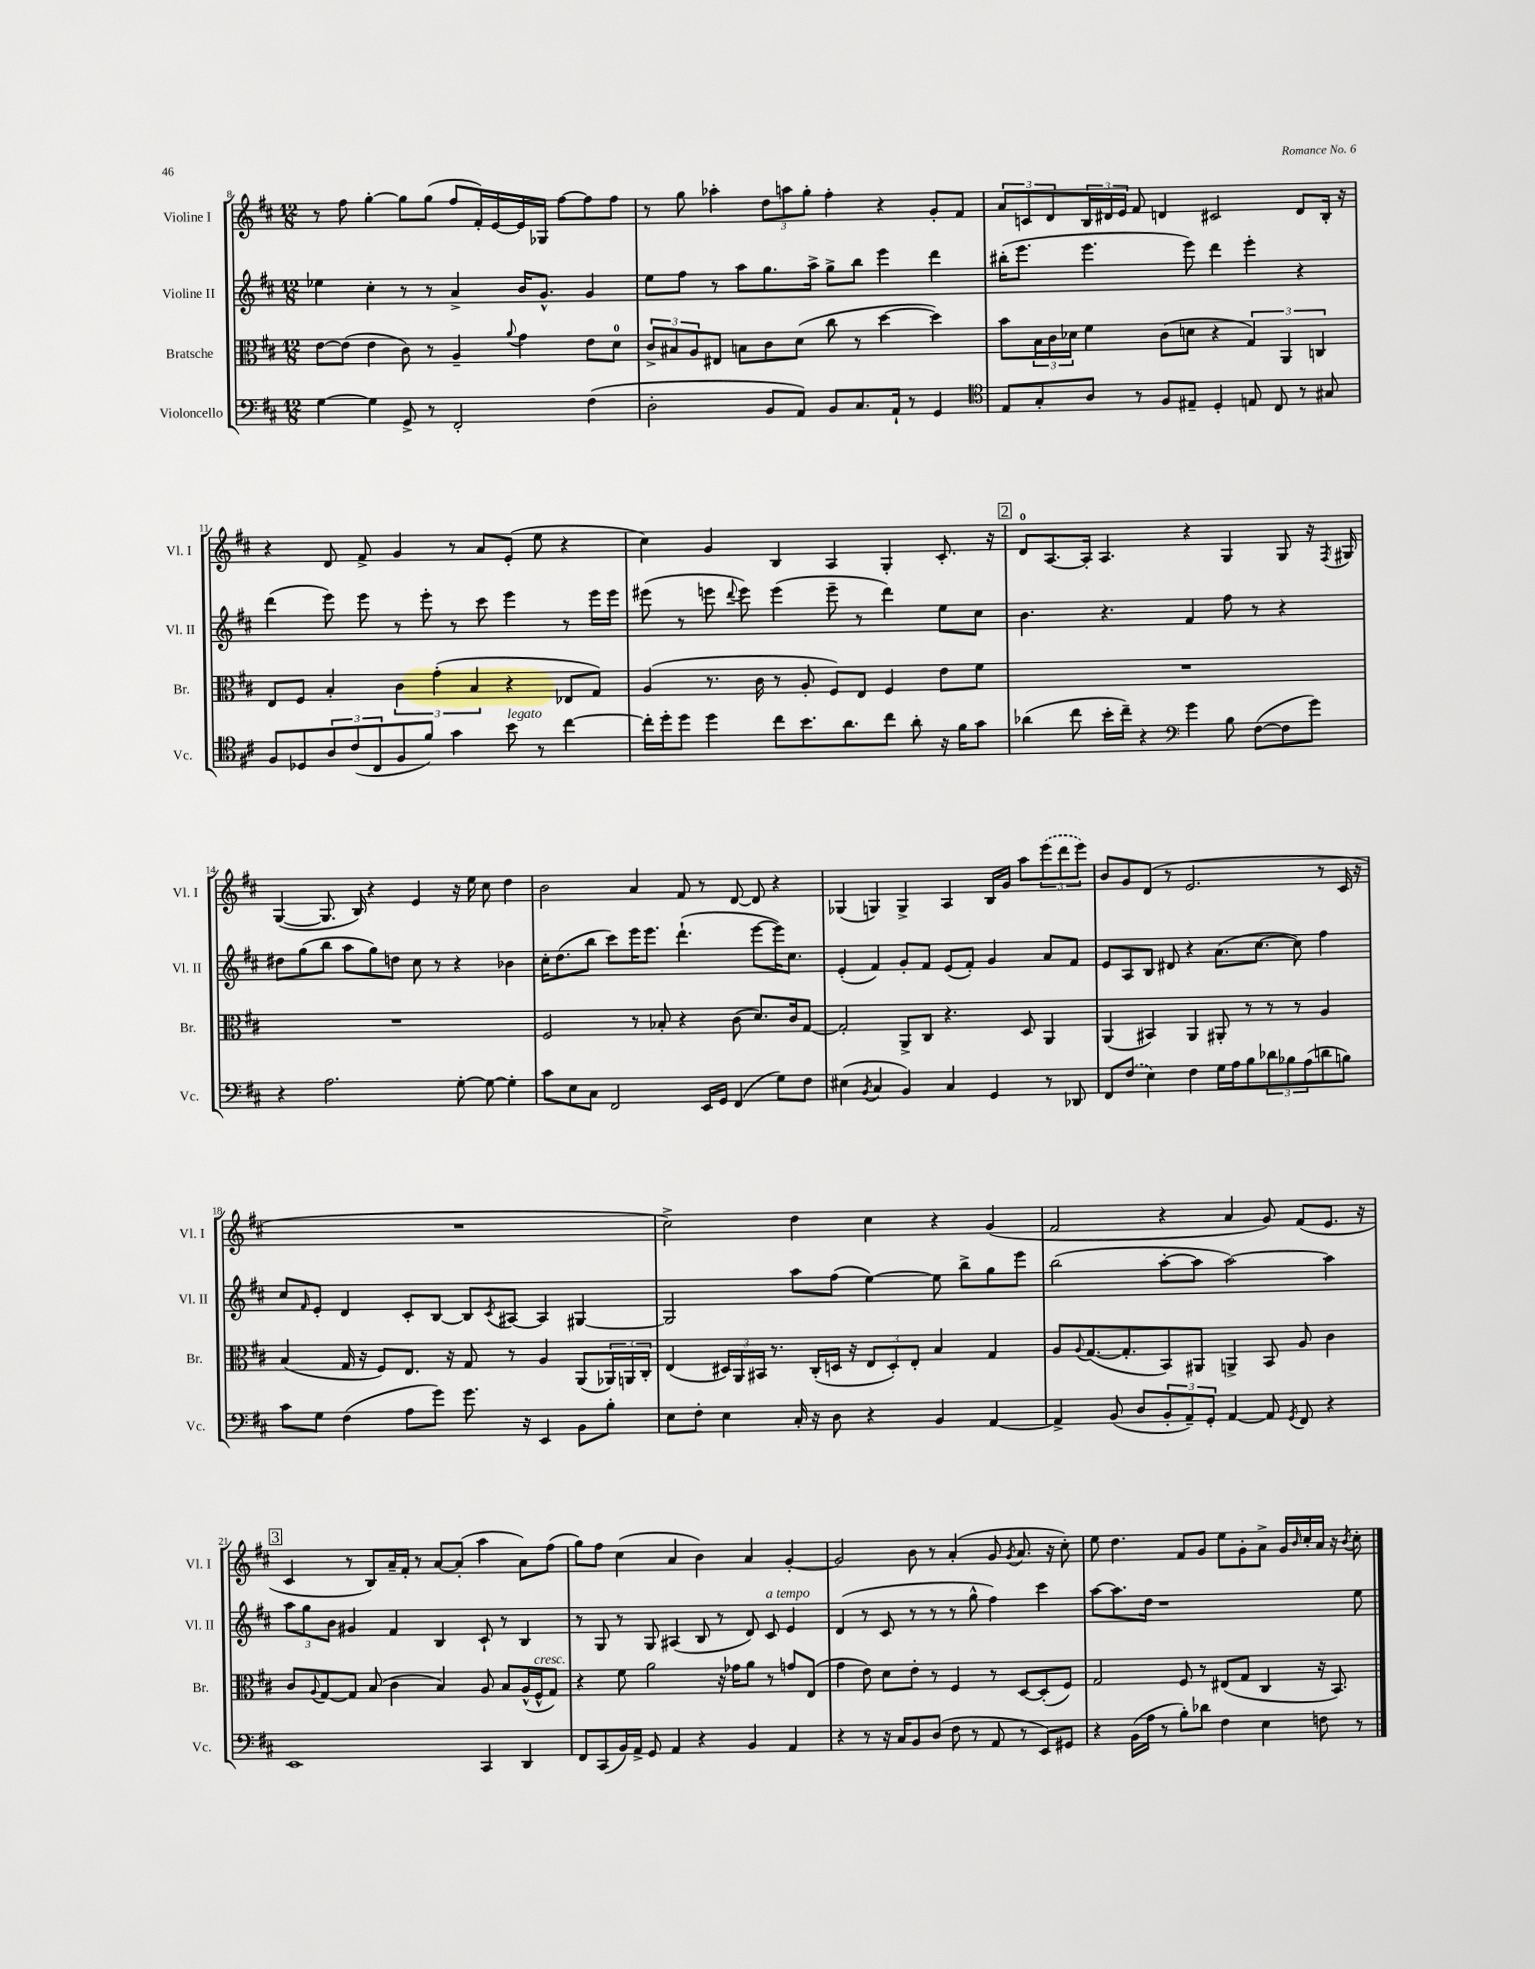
<<
\new StaffGroup <<
\new Staff = "s0" \with { instrumentName = "Violine I" shortInstrumentName = "Vl. I" } {
    \clef treble \key d \major \numericTimeSignature \time 12/8
    r8 fis''8 g''4~-. g''8 g''8( fis''8 fis'16-.) e'16~ e'16 ges16 fis''8~ fis''8 fis''8 |
    r8 g''8 aes''4-. \tuplet 3/2 { d''8 a''8 g''8-. } fis''4-. r4 g'8-. fis'8 |
    \tuplet 3/2 { a'8 c'8 d'8 } \tuplet 3/2 { b16 dis'16 e'16 } fis'8 d'4 cis'2 d'8 b16-. r16 |
    r4 d'8 fis'8-> g'4 r8 a'8 e'8-.( e''8 r4 |
    cis''4) g'4 b4 a4 g4-. cis'8.-. r16 |
    \mark \markup { \box "2" } d'8-0 a8.~ a16-. a4. r4 g4 g8 r16 \acciaccatura { fis8 } gis16 |
    g4~( g8. b16) r4 e'4 r16 e''16 cis''8 d''4 |
    b'2 a'4 fis'8 r8 d'8~ d'8 r4 |
    ges4( g4) g4-> a4 b16 g'16 a''8 \tuplet 3/2 { \once \slurDashed e'''8( d'''8 e'''8) } |
    b'8 g'8 d'8( r8 e'2. r8 cis'16 r16 |
    R1. |
    cis''2->) d''4 cis''4 r4 g'4( |
    fis'2 r4 a'4 g'8) fis'8( e'8. r16 |
    \mark \markup { \box "3" } cis'4 r8 b8) a'16-- fis'16-. r8 a'8~ a'8-.( a''4 a'8) fis''8( |
    g''8) fis''8 cis''4( a'4 b'4) a'4 g'4~-. |
    g'2 b'8 r8 a'4-.( g'8 \acciaccatura { g'8 } a'8. r16 cis''8-.) |
    e''8 d''4. fis'8 g'8 e''8 g'8-. a'8-> g'16 \grace { b'16 } cis''16-. a'16 r16 \acciaccatura { b'8 } cis''8-. \bar "|." |
}
\new Staff = "s1" \with { instrumentName = "Violine II" shortInstrumentName = "Vl. II" } {
    \clef treble \key d \major \numericTimeSignature \time 12/8
    ees''4 cis''4-. r8 r8 a'4-> b'16 g'8.-^ g'4 |
    e''8 fis''8 r8 a''8 g''8. a''16-> g''8-> b''8 e'''4 d'''4 |
    bis''16-.( e'''8. e'''4. e'''8) d'''4 e'''4-. r4 |
    d'''4( e'''8) e'''8 r8 e'''8-. r8 cis'''8 e'''4 r8 e'''16 e'''16 |
    eis'''8( r8 e'''8 \appoggiatura { d'''8 } e'''8) e'''4( e'''8-- r8 d'''4) e''8 cis''8 |
    \mark \markup { \box "2" } b'4. r4. fis'4 fis''8 r8 r4 |
    dis''8 g''8( b''8 a''8 g''8) d''8 cis''8 r8 r4 bes'4 |
    cis''16-. d''8.( b''8 cis'''8) e'''16 e'''8. d'''4.-!( e'''8~ e'''16) cis''8. |
    e'4-.( fis'4) g'8-. fis'8 e'8( fis'8-.) g'4 a'8 fis'8 |
    e'8 a8 b8 dis'8 r4 a'8.( cis''8.~ cis''8) fis''4 |
    cis''8 \grace { fis'16 } e'8-. d'4 cis'8-. b8~ b8 \acciaccatura { cis'8 } ais8~ ais4 gis4~ |
    gis2 a''8 fis''8( e''4~) e''8 b''8-> g''8 e'''8 |
    b''2( a''8~-. a''8 a''2~) a''4 |
    \mark \markup { \box "3" } \tuplet 3/2 { a''8 g''8 b'8 } gis'4 fis'4 b4 cis'8-! r8 b4 |
    r8 g8 r8 g8 ais4( b8 r8 d'8) cis'8^\markup { \italic "a tempo" } e'4 |
    d'4( r8 cis'8 r8 r8 r8 g''8-^ fis''4) cis'''4 |
    a''8~ a''8. d''16 r1 e''8 \bar "|." |
}
\new Staff = "s2" \with { instrumentName = "Bratsche" shortInstrumentName = "Br." } {
    \clef alto \key d \major \numericTimeSignature \time 12/8
    e'8~ e'8( e'4 cis'8) r8 a4-- \appoggiatura { a'8 } g'4 e'8 d'8-0 |
    \tuplet 3/2 { cis'8-> bis8 a8 } eis8 b8 cis'8 d'8( cis''8 r8 d''4~ d''4) |
    b'8 \tuplet 3/2 { b16 cis'16 des'16 } fis'4 cis'8( d'8 r4 \tuplet 3/2 { g4) a,4 c4 } |
    e8 fis8 b4-. \tuplet 3/2 { cis'4 g'4-.( b4 } r4 ees8 g8) |
    a4( r8. cis'16 r8 a8-. fis8) e8 fis4 e'8 fis'8 |
    \mark \markup { \box "2" } R1. |
    R1. |
    fis2 r8 bes8-. r4 cis'8( d'8.) cis'16 g8~ |
    g2-. a,8-> cis8 r4. d8 a,4 |
    a,4( bis,4) a,4 ais,8-. r8 r8 r8 a4 |
    b4( g16 r16 fis8) e8. r16 g8 r8 a4 a,8( \tuplet 3/2 { aes,16) a,16 cis16-. } |
    e4( \tuplet 3/2 { dis16) a,16 bis,16 } r8. cis16-.( d16 r16 \tuplet 3/2 { e8 d8-.) e8-. } b4 g4 |
    a8 \appoggiatura { a8 } g8.~( g8.-. b,8) ais,8 a,4-> b,8 a8 cis'4 |
    \mark \markup { \box "3" } cis'8 \appoggiatura { a8 } g8~ g8 b8( cis'4 b4) a8 b8 a16-^( fis16-^^\markup { \italic "cresc." } g8) |
    r4 fis'8 a'2 r16 ges'16 a'8 r8 g'8 e8( |
    g'4 e'8) d'8 e'8-. r8 fis4 r8 d8~ d8-.( fis8) |
    g2 fis8 r8 eis8( g8 cis4 r16 b,8.) \bar "|." |
}
\new Staff = "s3" \with { instrumentName = "Violoncello" shortInstrumentName = "Vc." } {
    \clef bass \key d \major \numericTimeSignature \time 12/8
    g4~ g4 g,8-> r8 fis,2-. fis4( |
    d2-. b,8 a,8) b,8 cis8. a,16-! r8 g,4 |
    \clef tenor e8 g8-. a8 r8 fis8 eis8-- d4-. e8 cis8 r8 gis8 |
    fis8 des8 \tuplet 3/2 { a8 cis'8( cis8 } fis8 fis'8) g'4 b'8^\markup { \italic "legato" } r8 cis''4~ |
    cis''16-. d''16-. d''8 d''4 cis''8 b'8. a'8. cis''8 a'8-. r16 fis'16 g'8 |
    \mark \markup { \box "2" } aes'4( cis''8 b'16-. cis''16--) r4 \clef bass g'4 b8 fis8~( fis8 g'8) |
    r4 a2. g8~-. g8~ g4-. |
    cis'8 e8 cis8 fis,2 e,16 g,16 fis,4( g8) fis8 |
    eis4( \acciaccatura { b,8 } cis4 b,4) cis4 g,4 r8 des,8 |
    fis,8 \once \slurDashed fis8( e4) fis4 g16 a16 b8 \tuplet 3/2 { des'8 bes8 a8( } d'8 b8) |
    cis'8 g8 fis4( a8 g'8) g'8. r16 e,4 b,8 b8-. |
    e8 fis8-. e4 cis16-. r16 d8 r4 b,4 a,4~ |
    a,4-> b,8( d8 \tuplet 3/2 { b,8-. a,8--) g,8-. } a,4~ a,8 \acciaccatura { g,8 } fis,8 r4 |
    \mark \markup { \box "3" } e,1 cis,4 d,4 |
    fis,8 cis,8( b,16) a,16-> g,8 a,4 r4 b,4 a,4 |
    r4 r8 r16 cis16 b,8 d8( fis8 r8 a,8 r8 e,8) gis,8 |
    r4 b,16( a16 r8 b8-.) des'8 fis4 e4 f8 r8 \bar "|." |
}
>>
>>
\layout { \context { \Score currentBarNumber = #8 } }
